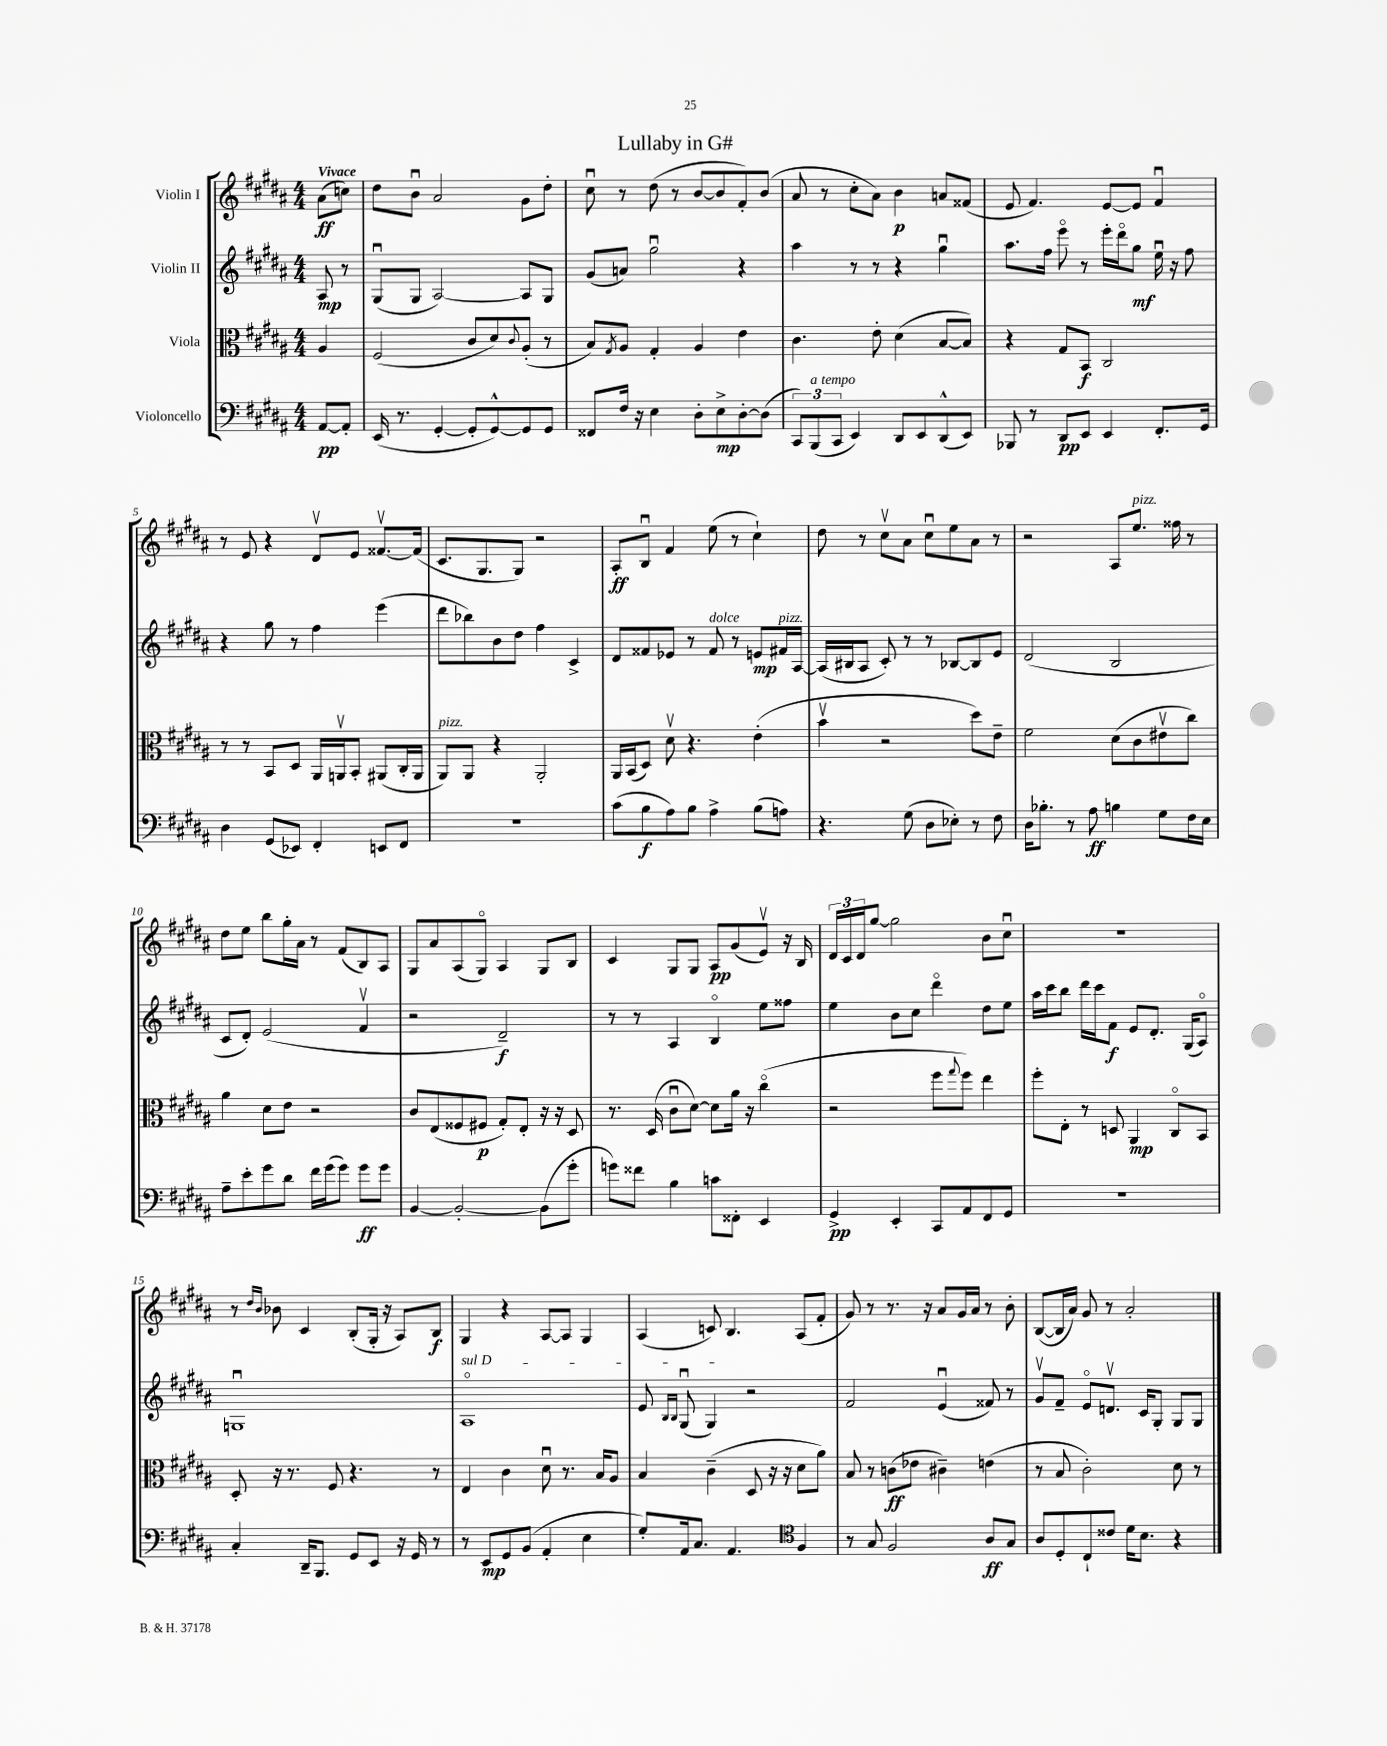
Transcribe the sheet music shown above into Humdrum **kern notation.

**kern	**kern	**kern	**kern
*staff4	*staff3	*staff2	*staff1
*clefF4	*clefC3	*clefG2	*clefG2
*k[f#c#g#d#a#]	*k[f#c#g#d#a#]	*k[f#c#g#d#a#]	*k[f#c#g#d#a#]
*M4/4	*M4/4	*M4/4	*M4/4
[8AA#/L	4A#/	8A#/	(8a#\L
8AA#'/]J	.	8r	8cc\J)
=	=	=	=
(16EE/	(2F#/	(8G#u/L	8dd#\L
8.r	.	.	.
.	.	8G#/J	8bu\J
[4GG#'/	.	[2A#/)	2a#/
8GG#'/]L	8c#/L	.	.
[8GG#^^/)	8d#/)	.	.
.	8qqc#/	.	.
8GG#/]	(8A#'/J	8A#/]L	8g#\L
8GG#/J	8r	8G#/J	8dd#'\J
=	=	=	=
8FF##/L	8B/L)	(8g#/L	8cc#u\
.	8qG#/	.	.
16F#/Jk	8A#/J	8a/J)	8r
16r	.	.	.
4E\	4G#'/	2gg#u\	(8dd#\
.	.	.	8r
8D#'\L	4A#/	.	[8b/L
8E^\	.	.	8b/]
[8D#'\	4e\	4r	8f#'/)
(8D#\]J	.	.	(8b/J
=	=	=	=
12CC#/L)	4.c#\	4aa#\	8a#/
(12BBB/	.	.	.
.	.	.	8r
12CC#/J	.	.	.
4EE/)	.	8r	8cc#'\L
.	8e'\	8r	8a#\J)
8DD#/L	(4d#\	4r	4b\
8EE/	.	.	.
(8DD#^^/	[8B/L	4gg#u\	8a/L
8EE/J)	8B/]J)	.	(8f##/J
=	=	=	=
8BBB-/	4r	8.aa#\L	8e/
8r	.	.	4.f#/)
.	.	16ff#\Jk	.
8DD#/L	8G#/L	8eeeo\	.
8EE/J	8BB/J	8r	.
4EE/	2C#/	16eee'\LL	[8e/L
.	.	16ddd#o\J	.
.	.	8gg#\J	8e/]J
8.FF#'/L	.	16eeu\	4f#u/
.	.	16r	.
.	.	8ff#\	.
16GG#/Jk	.	.	.
=	=	=	=
4D#\	8r	4r	8r
.	8r	.	8e/
(8GG#/L	8BB/L	8gg#\	4r
8EE-/J)	8D#/J	8r	.
4FF#'/	16AA#/LL	4ff#\	8d#v/L
.	16AAv/J	.	.
.	8BB'/J	.	8e/J
8EE/L	(8AA#/L	(4eee\	[8.f##v/L
8FF#/J	16C#'/L	.	.
.	16AA#/JJ	.	(16f##/]Jk
=	=	=	=
1r	8AA#/L)	8ddd#\L	8.c#/L
.	8AA#/J	8bb-\)	.
.	.	.	8.G#/
.	4r	8b\	.
.	.	8dd#\J	8G#/J)
.	2AA#'/	4ff#\	2r
.	.	4c#^/	.
=	=	=	=
(8c#\L	16AA#/LL	8d#/L	8A#'/L
.	(16BB/J	.	.
8B\	8D#/J)	8f##/	8Bu/J
8A#\)	8d#v\	8e-/J	4f#/
8B\J	4.r	8r	.
4A#^\	.	8f##/	(8ee\
.	.	8r	8r
(8B\L	(4e'\	8e/L	4cc#`\)
8A\J)	.	16f#/L	.
.	.	[16A#/JJ	.
=	=	=	=
4.r	4bv\	(16A#/]LL	8dd#\
.	.	16B#/J	.
.	.	8A#/J	8r
.	2r	8c#'/)	8cc#v\L
(8G#\	.	8r	8a#\J
8D#\L	.	8r	8cc#u\L
8E-'\J)	.	[8B-/L	8ee\
8r	8dd#\L)	8B-/]	8a#\J
8F#\	8e~\J	8e/J	8r
=	=	=	=
16D#\LK	2f#\	(2d#/	2r
8.B-'\J	.	.	.
8r	.	.	.
8A#\	.	.	.
4B\	(8d#\L	2B/	8A#/L
.	8c#\	.	8.ee/J
8G#\L	8e#v\	.	.
.	.	.	16ff##\
16F#\L	8cc#\J)	.	8r
16E\JJ	.	.	.
=	=	=	=
8A#~\L	4a#\	8c#/L	8dd#\L
8e'\	.	8d#'/J)	8ee\J
8g#\	8d#\L	(2e/	8bb\L
8d#\J	8e\J	.	16gg#'\L
.	.	.	16a#\JJ
16f#\LL	2r	.	8r
(16g#\J	.	.	.
8g#\J)	.	.	(8f#/L
8g#\L	.	4f#v/	8B/)
8g#\J	.	.	8A#/J
=	=	=	=
[4BB/	8c#/L	2r	8G#/L
.	(8E/	.	8a#/
2BB'/_	8F##/	.	(8A#/
.	8F#/J	.	8G#o/J)
.	8G#'/L)	2d#~/)	4A#/
.	8E'/J	.	.
(8BB\]L	16r	.	8G#/L
.	16r	.	.
8g#'\J	8D#/	.	8B/J
=	=	=	=
8g\L)	8.r	8r	4c#/
8f##\J	.	8r	.
.	(16D#/	.	.
4B\	8c#u\L	4A#/	8G#/L
.	[8d#\J)	.	8G#/J
8c\L	8d#\]L	4Bo/	8A#/L
8FF##'\J	16a#\Jk	.	(8g#/
.	16r	.	.
4EE/	(4cc#o\	8ee\L	8ev/J)
.	.	8ff##\J	16r
.	.	.	16B/
=	=	=	=
4GG#^/	2r	4ee\	24d#/LL
.	.	.	24c#/
.	.	.	24d#/J
.	.	.	[8gg#/J
4EE'/	.	8b\L	2gg#\]
.	.	8cc#\J	.
8CC#/L	8ff#\L	4ddd#o\	.
.	8qqgg#/	.	.
8AA#/	8ff#\J)	.	.
8FF#/	4ee\	8dd#\L	8b\L
8GG#/J	.	8ee\J	8cc#u\J
=	=	=	=
1r	8ff#'\L	16aa#\LL	1r
.	.	16ccc#\J	.
.	8E'\J	8bb\J	.
.	8r	16ddd#\LL	.
.	.	16ccc#\J	.
.	8D/	8f#\J	.
.	4AA#/	8e/L	.
.	.	8.d#'/J	.
.	8C#o/L	.	.
.	.	(16G#/LK	.
.	8BB/J	8A#o/J)	.
=	=	=	=
4C#'/	8D#'/	1Gu	8r
.	.	.	16qqdd#/LL
.	.	.	16qqb/JJ
.	16r	.	8b-\
.	8.r	.	.
16DD#~/LK	.	.	4c#/
8.BBB/J	.	.	.
.	8F#/	.	.
8GG#/L	4.r	.	(8B'/L
8EE/J	.	.	16G#'/Jk
.	.	.	16r
16r	.	.	8A#/L)
16GG#/	.	.	.
8r	8r	.	8B/J
=	=	=	=
8r	4E/	1A#o	4G#/
8EE/L	.	.	.
8GG#/	4c#\	.	4r
(8BB/J	.	.	.
4AA#'/	8d#u\	.	[8A#/L
.	8.r	.	8A#/]J
4E\	.	.	4G#/
.	16B/LK	.	.
.	8A#/J	.	.
=	=	=	=
8G#'/L)	4B/	8e/	(4A#/
.	.	16qqB/LL	.
.	.	16qqB/JJ	.
16AA#/k	.	(8G#u/	.
8.C#/J	.	.	.
.	(4c#~\	4G#/)	8c/)
4.AA#/	.	.	4.B/
.	8D#/	2r	.
.	16r	.	.
.	16r	.	.
*clefC4	*	*	*
4F#/	8d#\L	.	(8A#/L
.	8a#\J)	.	8f#'/J
=	=	=	=
8r	8B/	2f#/	8g#/)
8G#/	8r	.	8r
2F#/	(8c\L	.	8.r
.	8e-\J	.	.
.	.	.	16r
.	4c#~\)	(4eu/	8a#/L
.	.	.	16g#/L
.	.	.	16a#/JJ
8A#/L	(4e\	8f##/)	8r
8G#/J	.	8r	8b'\
=	=	=	=
8A#/L	8r	8g#v/L	([8B/L
8D#'/	8B/	8f#~/J	16B/]L
.	.	.	16a#/JJ)
8C#`/	2c#'\)	8eo/L	8g#/
8c##/J	.	8.dv/J	8r
16d#\LK	.	.	2a#'/
8.B\J	.	16c#/LK	.
.	.	8G#'/J	.
4r	8d#\	8G#/L	.
.	8r	8G#/J	.
==	==	==	==
*-	*-	*-	*-
